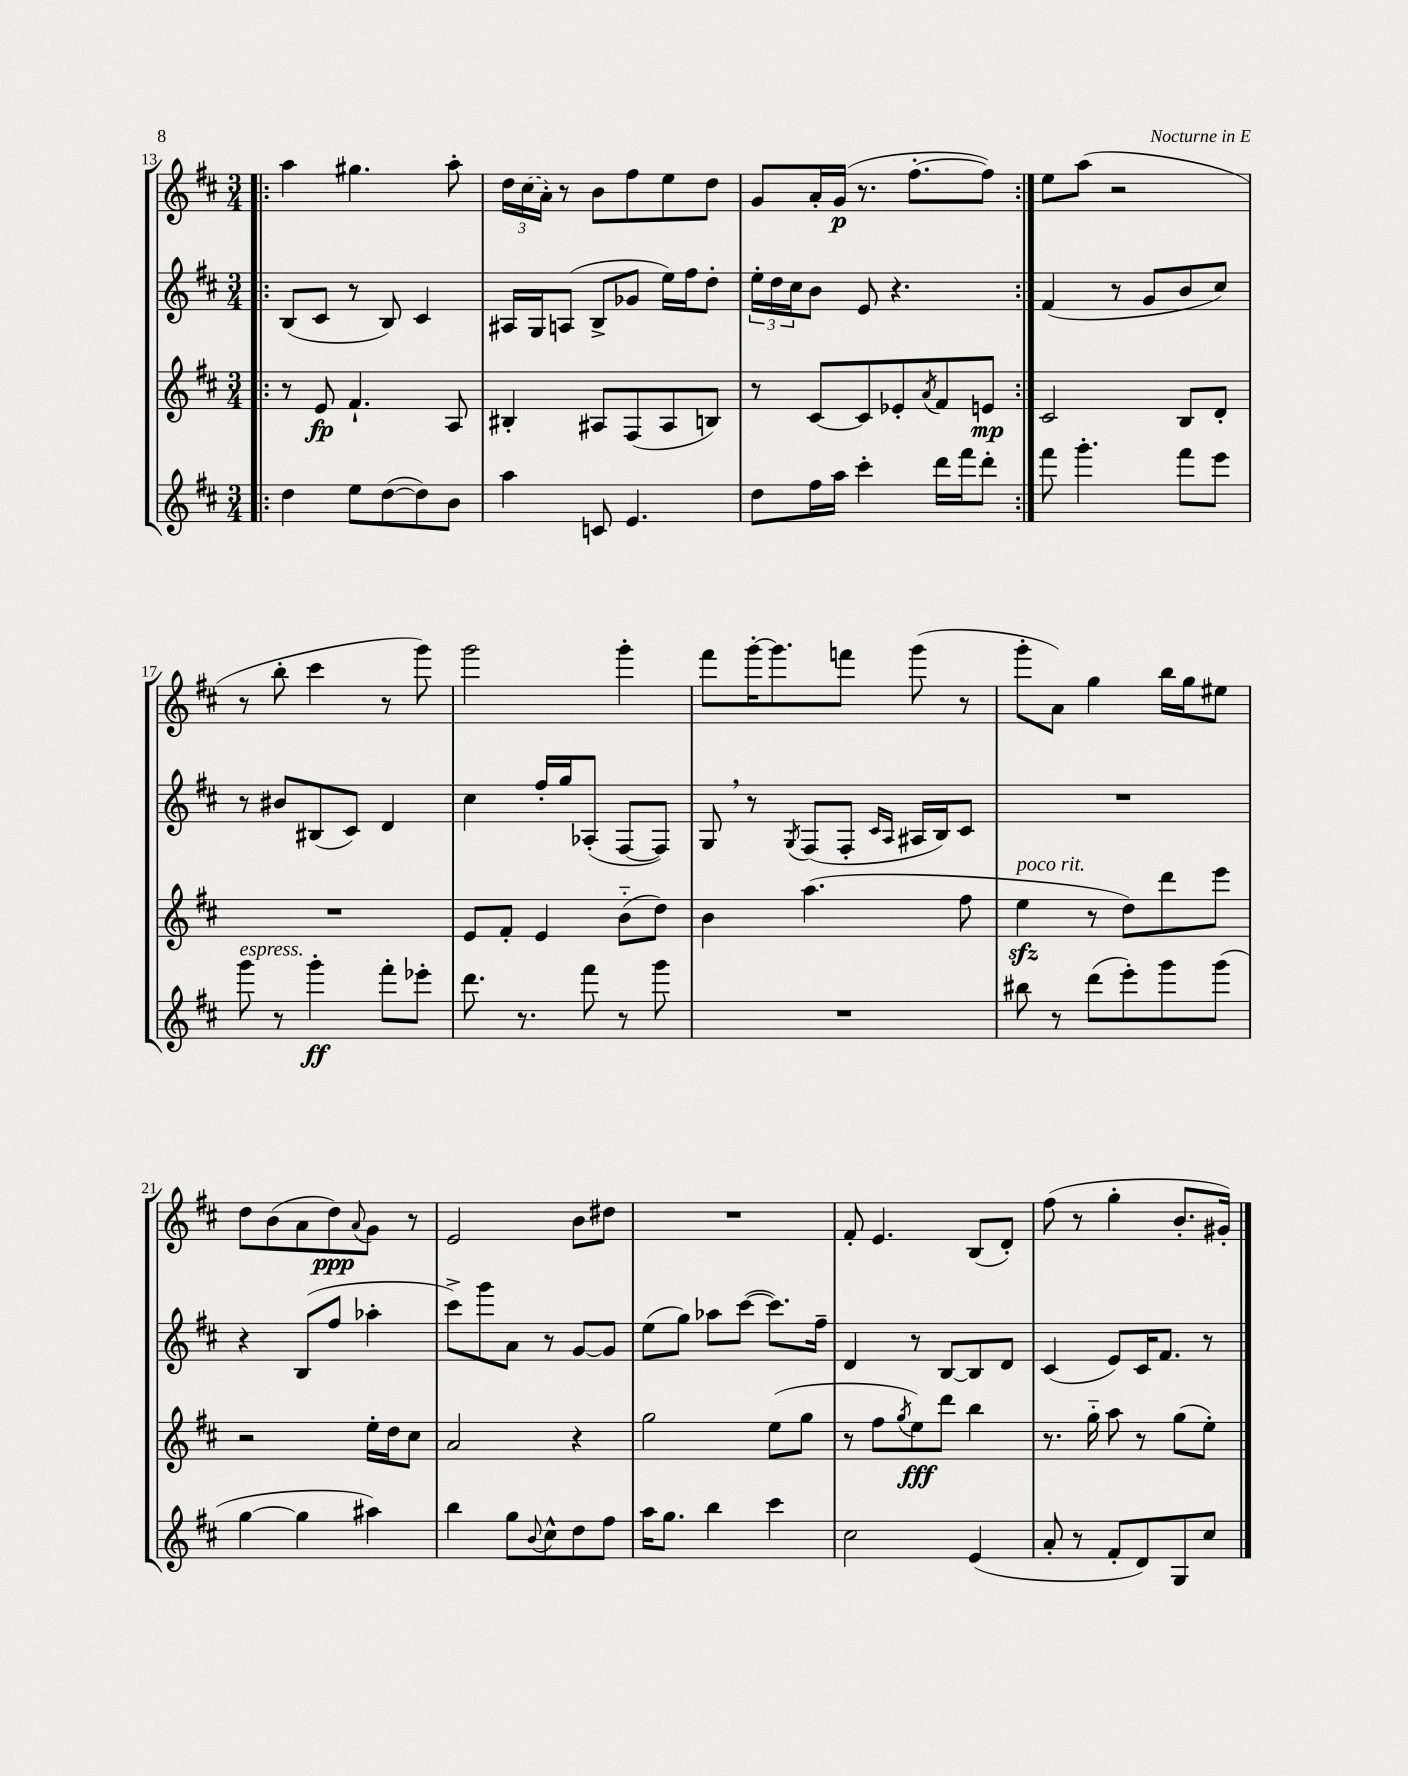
<<
\new StaffGroup <<
\new Staff = "s0" {
    \clef treble \key d \major \numericTimeSignature \time 3/4
    \repeat volta 2 { \bar ".|:" a''4 gis''4. a''8-. |
    \tuplet 3/2 { d''16 \once \slurDashed cis''16( a'16-.) } r8 b'8 fis''8 e''8 d''8 |
    g'8 a'16-. g'16\p( r8. fis''8.~-. fis''8) | }
    e''8 a''8( r2 |
    r8 b''8-. cis'''4 r8 g'''8) |
    g'''2 g'''4-. |
    fis'''8 g'''16~-. g'''8. f'''8 g'''8( r8 |
    g'''8-. a'8) g''4 b''16 g''16 eis''8 |
    d''8 b'8( a'8 d''8\ppp) \appoggiatura { a'8 } g'8 r8 |
    e'2 b'8 dis''8 |
    R2. |
    fis'8-. e'4. b8( d'8-.) |
    fis''8( r8 g''4-. b'8.-. gis'16-.) \bar "|." |
}
\new Staff = "s1" {
    \clef treble \key d \major \numericTimeSignature \time 3/4
    \repeat volta 2 { \bar ".|:" b8( cis'8 r8 b8) cis'4 |
    ais16 g16 a8( b8-> ges'8 e''16) fis''16 d''8-. |
    \tuplet 3/2 { e''16-. d''16 cis''16 } b'8 e'8 r4. | }
    fis'4( r8 g'8 b'8 cis''8) |
    r8 bis'8 bis8( cis'8) d'4 |
    cis''4 fis''16-. g''16 aes8-.( fis8~ fis8) |
    g8 \breathe r8 \acciaccatura { g8 } fis8( fis8-. \grace { cis'16 a16 } ais16 b16) cis'8 |
    R2. |
    r4 b8( fis''8 aes''4-. |
    cis'''8->) g'''8 a'8 r8 g'8~ g'8 |
    e''8( g''8) aes''8 cis'''8~( cis'''8.) fis''16-- |
    d'4 r8 b8~ b8 d'8 |
    cis'4( e'8) cis'16 fis'8. r8 \bar "|." |
}
\new Staff = "s2" {
    \clef treble \key d \major \numericTimeSignature \time 3/4
    \repeat volta 2 { \bar ".|:" r8 e'8\fp fis'4.-! a8 |
    bis4-. ais8 fis8( ais8 b8) |
    r8 cis'8~ cis'8 ees'8-. \acciaccatura { a'8 } fis'8 e'8\mp | }
    cis'2 b8 d'8-. |
    R2. |
    e'8 fis'8-. e'4 b'8-_( d''8) |
    b'4 a''4.( fis''8 |
    e''4\sfz^\markup { \italic "poco rit." } r8 d''8) d'''8 e'''8 |
    r2 e''16-. d''16 cis''8 |
    a'2 r4 |
    g''2 e''8( g''8 |
    r8 fis''8 \acciaccatura { g''8 } e''8\fff) d'''8 b''4 |
    r8. g''16-_ a''8 r8 g''8( e''8-.) \bar "|." |
}
\new Staff = "s3" {
    \clef treble \key d \major \numericTimeSignature \time 3/4
    \repeat volta 2 { \bar ".|:" d''4 e''8 d''8~( d''8) b'8 |
    a''4 c'8 e'4. |
    d''8 fis''16 a''16 cis'''4-. d'''16 fis'''16 d'''8-. | }
    fis'''8 g'''4.-. fis'''8 e'''8 |
    g'''8^\markup { \italic "espress." } r8 g'''4-.\ff fis'''8-. ees'''8-. |
    d'''8. r8. fis'''8 r8 g'''8 |
    R2. |
    bis''8 r8 d'''8( e'''8-.) g'''8 g'''8( |
    g''4~ g''4 ais''4) |
    b''4 g''8 \appoggiatura { b'8 } cis''8-^ d''8 fis''8 |
    a''16 g''8. b''4 cis'''4 |
    cis''2 e'4( |
    a'8-. r8 fis'8-. d'8) g8 cis''8 \bar "|." |
}
>>
>>
\layout { \context { \Score currentBarNumber = #13 } }
